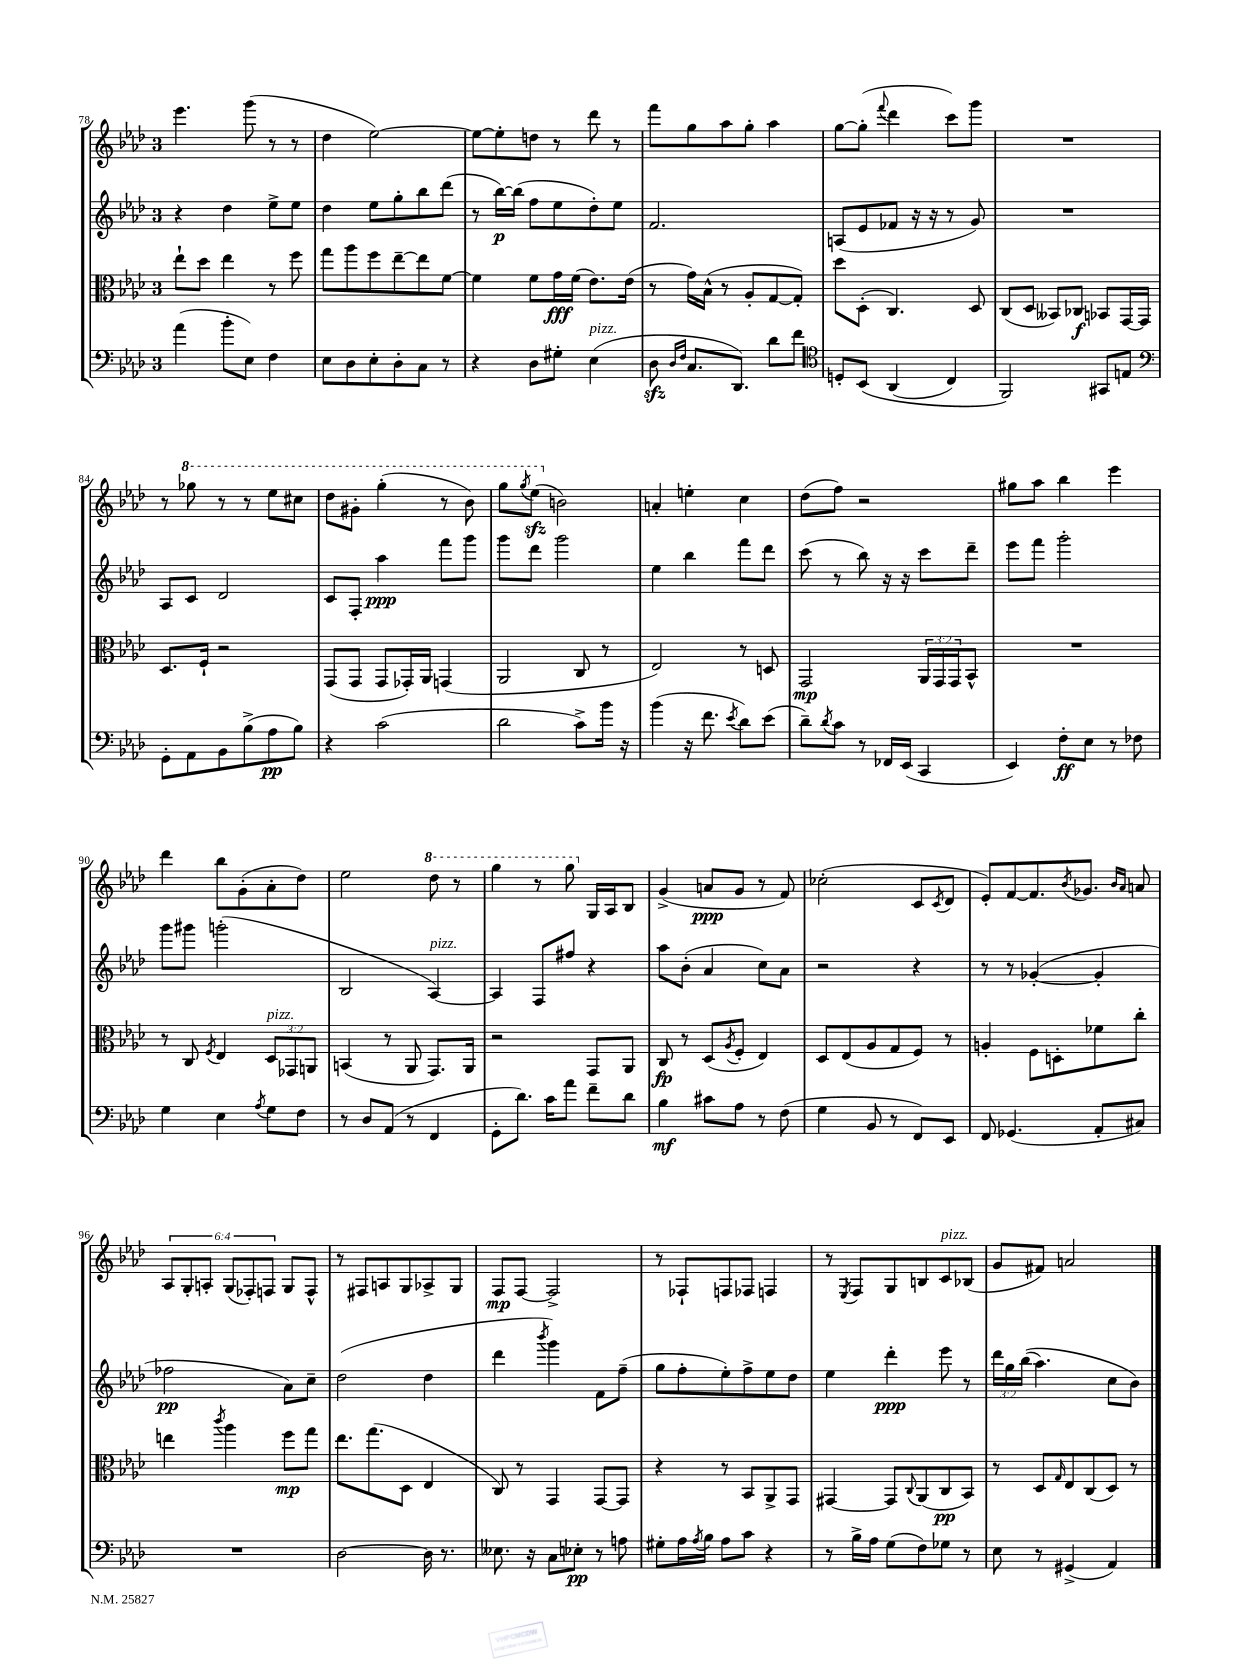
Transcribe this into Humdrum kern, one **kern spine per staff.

**kern	**dynam	**kern	**dynam	**kern	**dynam	**kern	**dynam
*part4	*part4	*part3	*part3	*part2	*part2	*part1	*part1
*staff4	*staff4	*staff3	*staff3	*staff2	*staff2	*staff1	*staff1
*clefF4	*	*clefC3	*	*clefG2	*	*clefG2	*
*k[b-e-a-d-]	*	*k[b-e-a-d-]	*	*k[b-e-a-d-]	*	*k[b-e-a-d-]	*
*M3/4	*	*M3/4	*	*M3/4	*	*M3/4	*
=78	=78	=78	=78	=78	=78	=78	=78
(4a-\	.	8ee-`\L	.	4r	.	4.eee-\	.
.	.	8dd-\J	.	.	.	.	.
8b-'\L	.	4ee-\	.	4dd-\	.	.	.
8E-\J)	.	.	.	.	.	(8ggg\	.
4F\	.	8r	.	8ee-^\L	.	8r	.
.	.	8ff\	.	8ee-\J	.	8r	.
=79	=79	=79	=79	=79	=79	=79	=79
8E-\L	.	8gg\L	.	4dd-\	.	4dd-\	.
8D-\	.	8aa-\	.	.	.	.	.
8E-'\	.	8ff\	.	8ee-\L	.	[2ee-\)	.
8D-'\	.	[8ee-~\	.	8gg'\	.	.	.
8C\J	.	8ee-\]	.	8bb-\	.	.	.
8r	.	[8f\J	.	(8ddd-\J	.	.	.
=80	=80	=80	=80	=80	=80	=80	=80
4r	.	4f\]	.	8r	.	8ee-\L_	.
.	.	.	.	[16bb-\LL)	p	8ee-'\]	.
.	.	.	.	(16bb-\JJ]	.	.	.
8D-\L	.	8f\L	.	8ff\L	.	8ddn\J	.
8G#X'\J	.	16g\L	fff	8ee-\	.	8r	.
.	.	(16f\JJ	.	.	.	.	.
!LO:TX:a:i:t=pizz.	!	!	!	!	!	!	!
(4E-\	.	8.e-\L)	.	8dd-'\)	.	8ddd-\	.
.	.	.	.	8ee-\J	.	8r	.
.	.	(16e-\Jk	.	.	.	.	.
=81	=81	=81	=81	=81	=81	=81	=81
8D-zz\	.	8r	.	2.f/	.	8fff\L	.
16qqD-/LL	.	.	.	.	.	.	.
16qqF/JJ	.	.	.	.	.	.	.
8.C/L	.	16g\LL)	.	.	.	8gg\	.
.	.	(16B-^^\JJ	.	.	.	.	.
.	.	8r	.	.	.	8aa-\	.
8.DD-/J)	.	.	.	.	.	.	.
.	.	8A-'/L	.	.	.	8gg'\J	.
8d-\L	.	[8G/	.	.	.	4aa-\	.
8f\J	.	8G'/J])	.	.	.	.	.
=82	=82	=82	=82	=82	=82	=82	=82
*clefC4	*	*	*	*	*	*	*
8Dn'/L	.	8dd-\L	.	(8An/L	.	[8gg\L	.
(8BB-/J	.	(8D-'\J	.	8e-/	.	(8gg'\J]	.
.	.	.	.	.	.	8qqfff/	.
(4AA-/	.	4.C/)	.	8f-X/J	.	4ddd-\	.
.	.	.	.	16r	.	.	.
.	.	.	.	16r	.	.	.
4C/)	.	.	.	8r	.	8ccc\L)	.
.	.	8D-/	.	8g/)	.	8ggg\J	.
=83	=83	=83	=83	=83	=83	=83	=83
2FF/)	.	(8C/L	.	2.r	.	2.r	.
.	.	8D-/J	.	.	.	.	.
.	.	8BB--X/L)	.	.	.	.	.
.	.	8C-X/J	f	.	.	.	.
8GG#X/L	.	8BB-X/L	.	.	.	.	.
8En/J	.	[16GG/L	.	.	.	.	.
.	.	16GG/JJ]	.	.	.	.	.
!!LO:LB:g=z
=84	=84	=84	=84	=84	=84	=84	=84
*clefF4	*	*	*	*	*	*	*
8GG'\L	.	8.D-/L	.	8A-/L	.	8r	.
*	*	*	*	*	*	*8va	*
8AA-\	.	.	.	8c/J	.	8ggg-X\	.
.	.	16F`/Jk	.	.	.	.	.
8BB-\	.	2r	.	2d-/	.	8r	.
(8B-^\	.	.	.	.	.	8r	.
8A-\	pp	.	.	.	.	8eee-\L	.
8B-\J)	.	.	.	.	.	8ccc#X\J	.
=85	=85	=85	=85	=85	=85	=85	=85
4r	.	(8GG/L	.	8c/L	.	8ddd-\L	.
.	.	8GG/J	.	8F'/J	.	8gg#X'\J	.
(2c\	.	8GG/L	.	4aa-\	ppp	(4ggg'\	.
.	.	16GG-X'/L)	.	.	.	.	.
.	.	16AA-/JJ	.	.	.	.	.
.	.	(4GGn/	.	8fff\L	.	8r	.
.	.	.	.	8ggg\J	.	8bb-\)	.
=86	=86	=86	=86	=86	=86	=86	=86
2d-\	.	2AA-/	.	8ggg\L	.	8ggg\L	.
.	.	.	.	.	.	8qggg/	.
.	.	.	.	8ddd-\J	.	(8eee-zz\J	.
*	*	*	*	*	*	*X8va	*
.	.	.	.	2ggg\	.	2bn\)	.
8c^\L)	.	8C/	.	.	.	.	.
16b-\Jk	.	8r	.	.	.	.	.
16r	.	.	.	.	.	.	.
=87	=87	=87	=87	=87	=87	=87	=87
(4b-\	.	2E-/)	.	4ee-\	.	4an'/	.
16r	.	.	.	4bb-\	.	4een'\	.
8.f\	.	.	.	.	.	.	.
8qe-/	.	.	.	.	.	.	.
8d-\L)	.	8r	.	8fff\L	.	4cc\	.
(8e-\J	.	8Dn/	.	8ddd-\J	.	.	.
=88	=88	=88	=88	=88	=88	=88	=88
8d-~\L)	.	2GG/	mp	(8ccc\	.	(8dd-\L	.
8qd-/	.	.	.	.	.	.	.
8c\J	.	.	.	8r	.	8ff\J)	.
8r	.	.	.	8bb-\)	.	2r	.
16FF-X/LL	.	.	.	16r	.	.	.
(16EE-/JJ	.	.	.	16r	.	.	.
4CC/	.	24AA-/LL	.	8ccc\L	.	.	.
.	.	24GG/	.	.	.	.	.
.	.	24GG/J	.	.	.	.	.
.	.	8BB-^^/J	.	8ddd-~\J	.	.	.
=89	=89	=89	=89	=89	=89	=89	=89
4EE-/)	.	2.r	.	8eee-\L	.	8gg#X\L	.
.	.	.	.	8fff\J	.	8aa-\J	.
8F'\L	ff	.	.	2ggg'\	.	4bb-\	.
8E-\J	.	.	.	.	.	.	.
8r	.	.	.	.	.	4eee-\	.
8F-X\	.	.	.	.	.	.	.
!!LO:LB:g=z
=90	=90	=90	=90	=90	=90	=90	=90
4G\	.	8r	.	8ggg\L	.	4ddd-\	.
.	.	8C/	.	8ggg#X\J	.	.	.
.	.	8qF/	.	.	.	.	.
4E-\	.	4E-/	.	(2gggn'\	.	8bb-\L	.
.	.	.	.	.	.	(8g'\	.
8qA-/	.	.	.	.	.	.	.
!	!	!LO:TX:a:i:t=pizz.	!	!	!	!	!
8G\L	.	12D-/L	.	.	.	8a-'\	.
.	.	12GG-X/	.	.	.	.	.
8F\J	.	.	.	.	.	8dd-\J)	.
.	.	12AAn/J	.	.	.	.	.
=91	=91	=91	=91	=91	=91	=91	=91
8r	.	(4BBn/	.	2B-/	.	2ee-\	.
8D-/L	.	.	.	.	.	.	.
(8AA-/J	.	8r	.	.	.	.	.
8r	.	8AA-/	.	.	.	.	.
*	*	*	*	*	*	*8va	*
!	!	!	!	!LO:TX:a:i:t=pizz.	!	!	!
4FF/	.	8.GG/L)	.	[4A-/)	.	8ddd-\	.
.	.	.	.	.	.	8r	.
.	.	16AA-/Jk	.	.	.	.	.
=92	=92	=92	=92	=92	=92	=92	=92
8GG'\L	.	2r	.	4A-/]	.	4ggg\	.
8.d-\J)	.	.	.	.	.	.	.
.	.	.	.	8F/L	.	8r	.
16c\KL	.	.	.	.	.	.	.
8a-\J	.	.	.	8ff#X/J	.	8ggg\	.
*	*	*	*	*	*	*X8va	*
8f~\L	.	8GG/L	.	4r	.	16G/LL	.
.	.	.	.	.	.	16A-/J	.
8d-\J	.	8AA-/J	.	.	.	8B-/J	.
=93	=93	=93	=93	=93	=93	=93	=93
4B-\	mf	8C/	fp	8aa-\L	.	(4g^/	.
.	.	8r	.	(8b-'\J	.	.	.
8c#X\L	.	(8D-/L	.	4a-/	.	8an/L	ppp
.	.	8qA-/	.	.	.	.	.
8A-\J	.	8F'/J	.	.	.	8g/J	.
8r	.	4E-/)	.	8cc\L)	.	8r	.
(8F\	.	.	.	8a-\J	.	8f/)	.
=94	=94	=94	=94	=94	=94	=94	=94
4G\	.	8D-/L	.	2r	.	(2cc-X'\	.
.	.	(8E-/	.	.	.	.	.
8BB-/	.	8A-/	.	.	.	.	.
8r	.	8G/	.	.	.	.	.
8FF/L)	.	8F/J)	.	4r	.	8c/L	.
.	.	.	.	.	.	8qc/	.
8EE-/J	.	8r	.	.	.	8d-/J	.
=95	=95	=95	=95	=95	=95	=95	=95
8FF/	.	4An'/	.	8r	.	8e-'/L)	.
(4.GG-X/	.	.	.	8r	.	[8f/	.
.	.	8F\L	.	([4g-X'/	.	8.f/]	.
.	.	8Dn'\	.	.	.	.	.
.	.	.	.	.	.	8qb-/	.
.	.	.	.	.	.	8.g-X/J	.
8AA-'/L	.	8f-X\	.	4g-'/]	.	.	.
.	.	.	.	.	.	16qqb-/LL	.
.	.	.	.	.	.	16qqa-/JJ	.
8C#X/J)	.	8cc'\J	.	.	.	8an/	.
!!LO:LB:g=z
=96	=96	=96	=96	=96	=96	=96	=96
2.r	.	4een\	.	2ff-X\	pp	12A-/L	.
.	.	.	.	.	.	12G'/	.
.	.	.	.	.	.	12An'/J	.
.	.	8qccc/	.	.	.	.	.
.	.	4aa-\	.	.	.	(12G/L	.
.	.	.	.	.	.	12F-X'/)	.
.	.	.	.	.	.	12Fn/J	.
.	.	8ff\L	mp	8a-\L)	.	8G/L	.
.	.	8gg\J	.	8cc~\J	.	8F^^/J	.
=97	=97	=97	=97	=97	=97	=97	=97
[2D-\	.	8.ee-\L	.	(2dd-\	.	8r	.
.	.	.	.	.	.	8F#X/L	.
.	.	(8.gg\	.	.	.	.	.
.	.	.	.	.	.	8An/	.
.	.	8D-\J	.	.	.	8G/	.
16D-\]	.	4E-/	.	4dd-\	.	8A-X^/	.
8.r	.	.	.	.	.	.	.
.	.	.	.	.	.	8G/J	.
=98	=98	=98	=98	=98	=98	=98	=98
8.E--X\	.	8C/)	.	4ddd-\	.	8F/L	mp
.	.	8r	.	.	.	[8F/J	.
16r	.	.	.	.	.	.	.
.	.	.	.	8qbbb-/	.	.	.
8C\L	.	4GG/	.	4ggg\)	.	2F^/]	.
8E-X'\J	pp	.	.	.	.	.	.
8r	.	[8GG/L	.	8f\L	.	.	.
8An\	.	8GG/J]	.	(8ff~\J	.	.	.
=99	=99	=99	=99	=99	=99	=99	=99
8G#X'\L	.	4r	.	8gg\L	.	8r	.
16A-\L	.	.	.	8ff'\	.	8F-X`/L	.
8qA-/	.	.	.	.	.	.	.
16B-\JJ	.	.	.	.	.	.	.
8A-\L	.	8r	.	8ee-'\)	.	8Fn/	.
8c\J	.	8BB-/L	.	8ff^\	.	8F-X/J	.
4r	.	8AA-^/	.	8ee-\	.	4Fn/	.
.	.	8GG/J	.	8dd-\J	.	.	.
=100	=100	=100	=100	=100	=100	=100	=100
8r	.	[4GG#X/	.	4ee-\	.	8r	.
.	.	.	.	.	.	8qE-/	.
16B-^\LL	.	.	.	.	.	8F/L	.
16A-\JJ	.	.	.	.	.	.	.
(8G\L	.	8GG#/L]	.	4ddd-'\	ppp	8G/	.
.	.	8qqC/	.	.	.	.	.
8F\)	.	(8AA-/	.	.	.	8Bn/	.
!	!	!	!	!	!	!LO:TX:a:i:t=pizz.	!
8G-X\J	.	8C/	pp	8eee-\	.	8c/	.
8r	.	8BB-/J)	.	8r	.	(8B-X/J	.
=101	=101	=101	=101	=101	=101	=101	=101
8E-\	.	8r	.	24ddd-\LL	.	8g/L	.
.	.	.	.	24gg\	.	.	.
.	.	.	.	((24bb-\JJ	.	.	.
8r	.	8D-/L	.	4.aa-\)	.	8f#X/J)	.
.	.	16qqG/	.	.	.	.	.
(4GG#X^/	.	8E-/	.	.	.	2an/	.
.	.	(8C/	.	.	.	.	.
4AA-/)	.	8D-/J)	.	8cc\L	.	.	.
.	.	8r	.	8b-\J)	.	.	.
==	==	==	==	==	==	==	==
*-	*-	*-	*-	*-	*-	*-	*-
